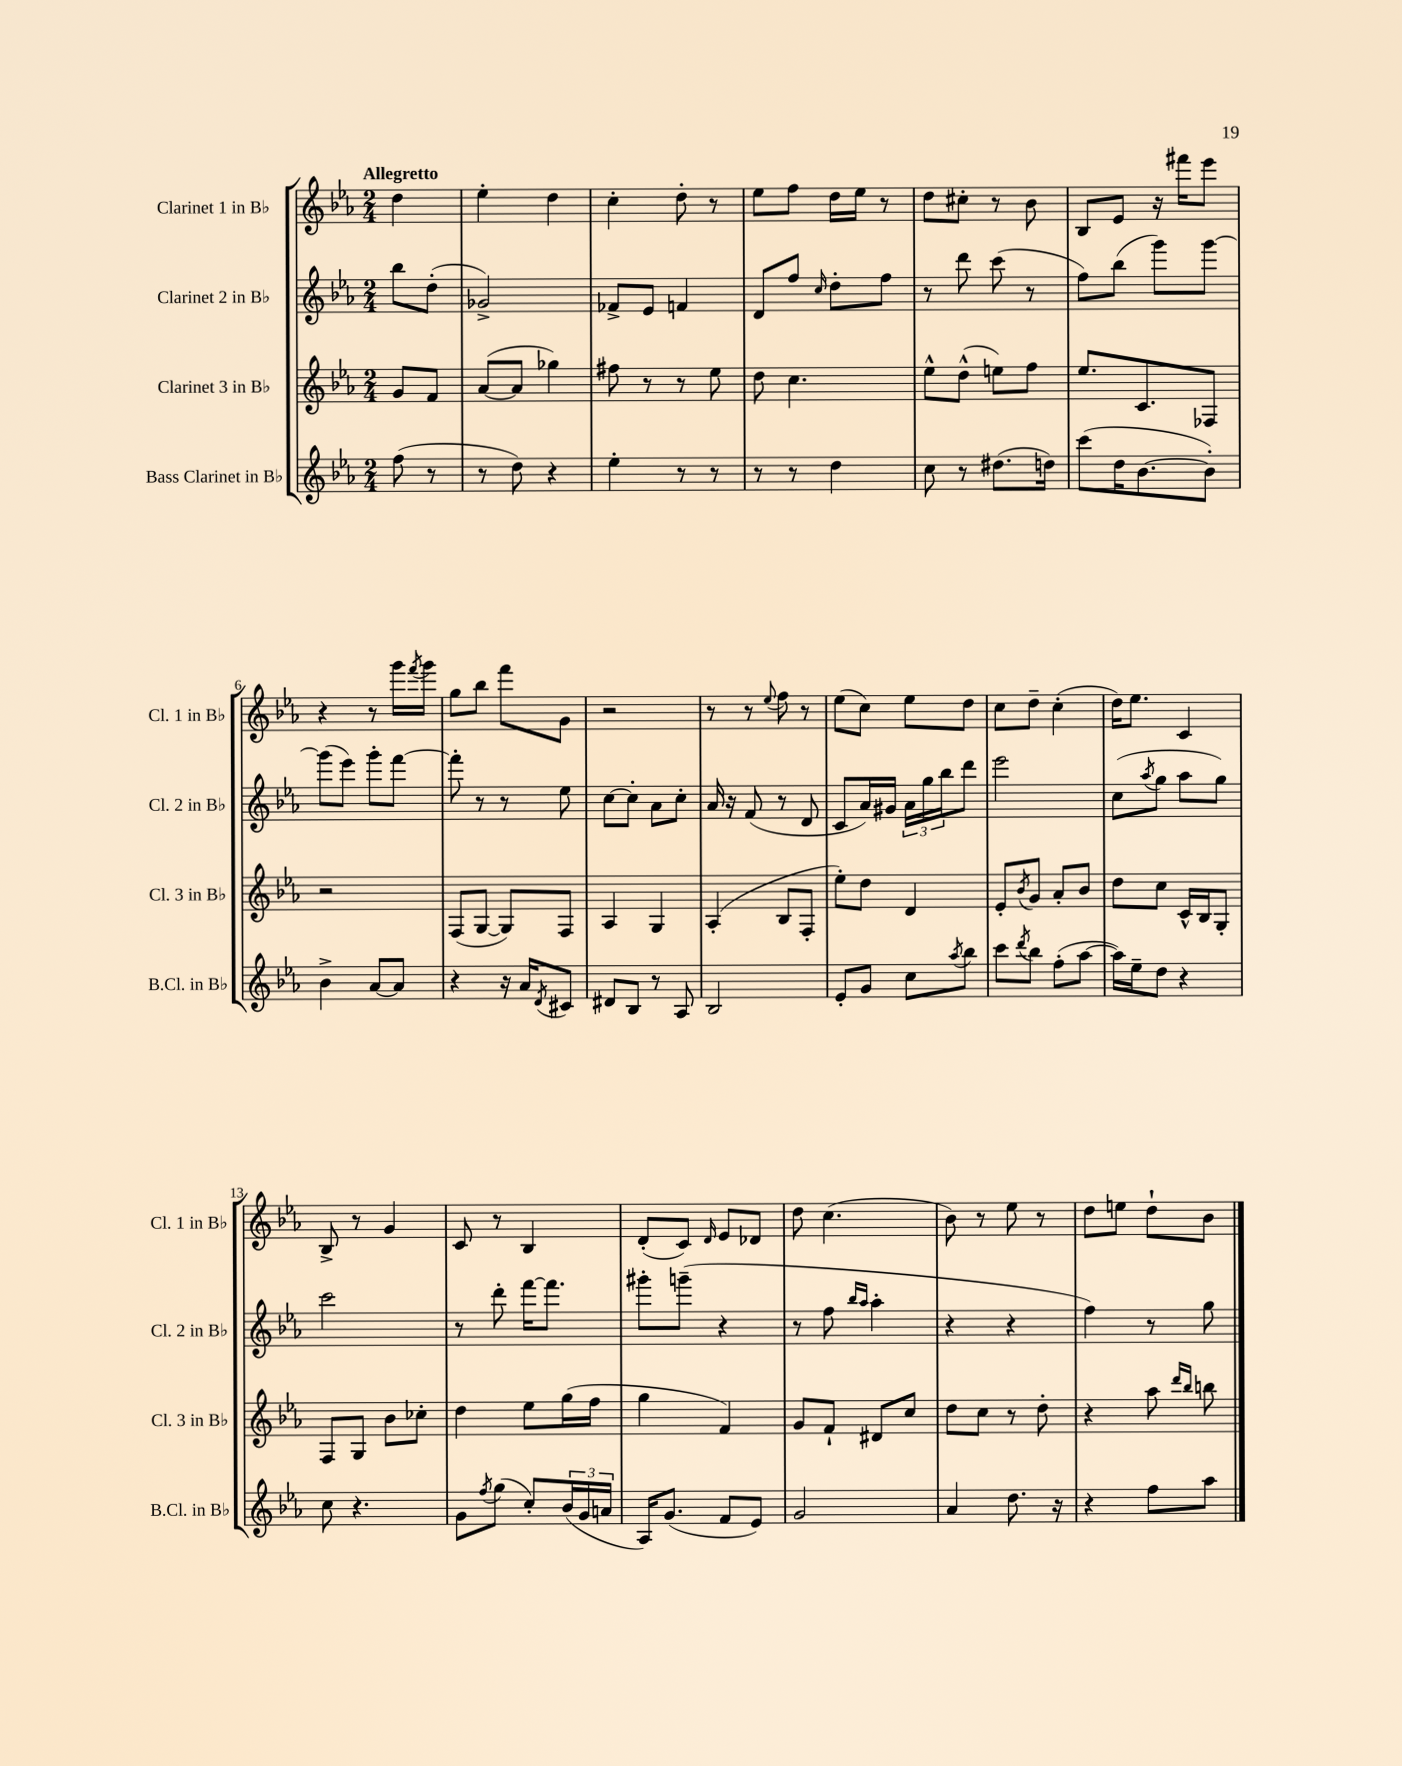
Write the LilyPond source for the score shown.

<<
\new StaffGroup <<
\new Staff = "s0" \with { instrumentName = "Clarinet 1 in Bb" shortInstrumentName = "Cl. 1 in Bb" } {
    \clef treble \key ees \major \numericTimeSignature \time 2/4 \partial 4 \tempo "Allegretto"
    d''4 |
    ees''4-. d''4 |
    c''4-. d''8-. r8 |
    ees''8 f''8 d''16 ees''16 r8 |
    d''8 cis''8-. r8 bes'8 |
    bes8 ees'8 r16 fis'''16 ees'''8 |
    r4 r8 g'''16 \acciaccatura { f'''8 } g'''16 |
    g''8 bes''8 f'''8 g'8 |
    r2 |
    r8 r8 \appoggiatura { ees''8 } f''8 r8 |
    ees''8( c''8) ees''8 d''8 |
    c''8 d''8-- c''4-.( |
    d''16) ees''8. c'4 |
    bes8-> r8 g'4 |
    c'8 r8 bes4 |
    d'8-.( c'8) \grace { d'16 } ees'8 des'8 |
    d''8 c''4.( |
    bes'8) r8 ees''8 r8 |
    d''8 e''8 d''8-! bes'8 \bar "|." |
}
\new Staff = "s1" \with { instrumentName = "Clarinet 2 in Bb" shortInstrumentName = "Cl. 2 in Bb" } {
    \clef treble \key ees \major \numericTimeSignature \time 2/4 \partial 4
    bes''8 d''8-.( |
    ges'2->) |
    fes'8-> ees'8 f'4 |
    d'8 f''8 \grace { c''16 } d''8-. f''8 |
    r8 d'''8 c'''8( r8 |
    f''8) bes''8( g'''8) g'''8~ |
    g'''8( ees'''8) g'''8-. f'''8~ |
    f'''8-. r8 r8 ees''8 |
    c''8~ c''8-. aes'8 c''8-. |
    aes'16 r16 f'8( r8 d'8 |
    c'8 aes'16) gis'16 \tuplet 3/2 { aes'16 g''16 bes''16 } d'''8 |
    ees'''2 |
    c''8( \acciaccatura { aes''8 } g''8 aes''8 g''8) |
    c'''2 |
    r8 d'''8-. f'''16~ f'''8. |
    gis'''8-. g'''8--( r4 |
    r8 f''8 \grace { bes''16 aes''16 } aes''4-. |
    r4 r4 |
    f''4) r8 g''8 \bar "|." |
}
\new Staff = "s2" \with { instrumentName = "Clarinet 3 in Bb" shortInstrumentName = "Cl. 3 in Bb" } {
    \clef treble \key ees \major \numericTimeSignature \time 2/4 \partial 4
    g'8 f'8 |
    aes'8~( aes'8 ges''4) |
    fis''8 r8 r8 ees''8 |
    d''8 c''4. |
    ees''8-^ d''8-^( e''8) f''8 |
    ees''8. c'8. fes8 |
    r2 |
    f8( g8~ g8) f8 |
    aes4 g4 |
    aes4-.( bes8 f8-. |
    ees''8-.) d''8 d'4 |
    ees'8-. \acciaccatura { bes'8 } g'8 aes'8-. bes'8 |
    d''8 c''8 c'16-^ bes16 g8-. |
    f8 g8 bes'8 ces''8-. |
    d''4 ees''8 g''16( f''16 |
    g''4 f'4) |
    g'8 f'8-! dis'8 c''8 |
    d''8 c''8 r8 d''8-. |
    r4 aes''8 \grace { d'''16 bes''16 } b''8 \bar "|." |
}
\new Staff = "s3" \with { instrumentName = "Bass Clarinet in Bb" shortInstrumentName = "B.Cl. in Bb" } {
    \clef treble \key ees \major \numericTimeSignature \time 2/4 \partial 4
    f''8( r8 |
    r8 d''8) r4 |
    ees''4-. r8 r8 |
    r8 r8 d''4 |
    c''8 r8 dis''8.( d''16) |
    c'''8( d''16 bes'8.~ bes'8-.) |
    bes'4-> aes'8~ aes'8 |
    r4 r16 aes'16 \acciaccatura { d'8 } cis'8 |
    dis'8 bes8 r8 aes8 |
    bes2 |
    ees'8-. g'8 c''8 \acciaccatura { aes''8 } bes''8 |
    c'''8 \acciaccatura { d'''8 } bes''8 f''8-.( aes''8~ |
    aes''16) ees''16-- d''8 r4 |
    c''8 r4. |
    g'8 \acciaccatura { f''8 } g''8( c''8-.) \tuplet 3/2 { bes'16( g'16 a'16 } |
    aes16) g'8.( f'8 ees'8) |
    g'2 |
    aes'4 d''8. r16 |
    r4 f''8 aes''8 \bar "|." |
}
>>
>>
